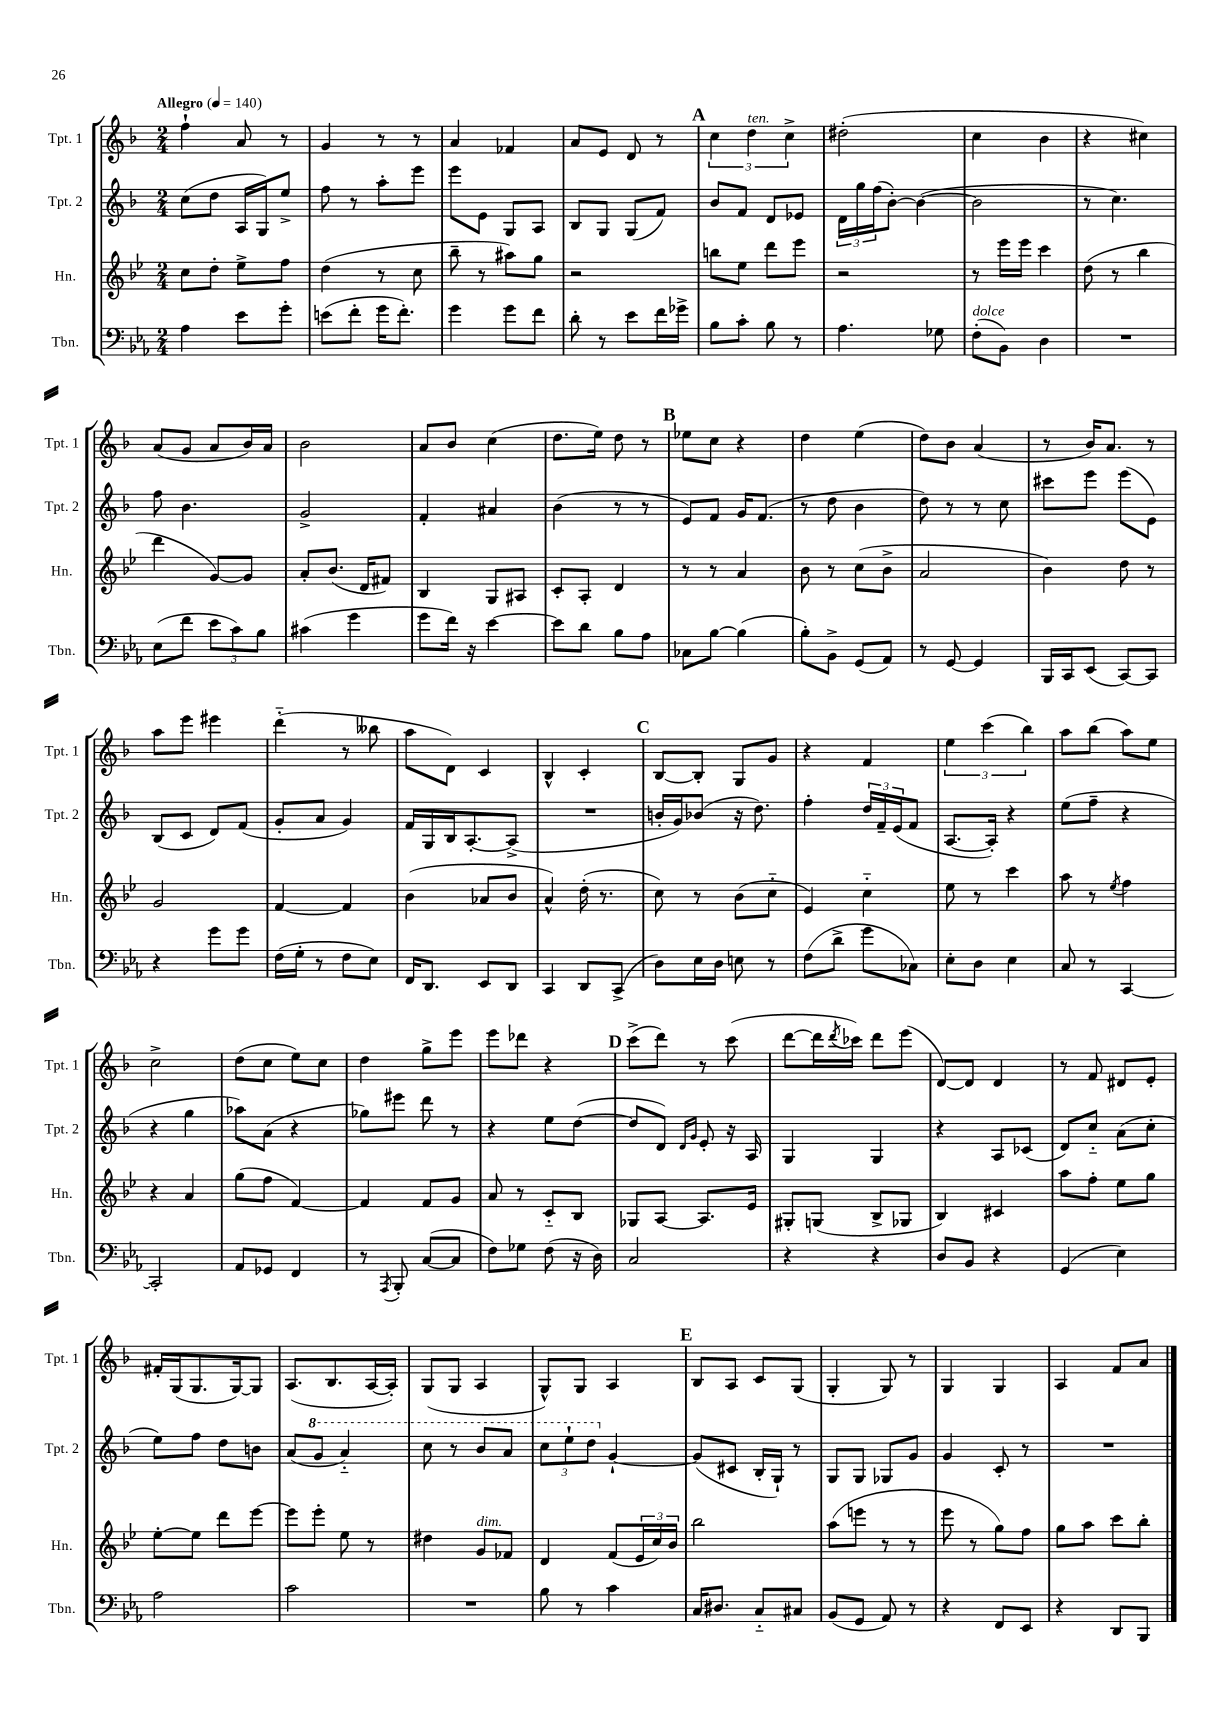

**kern	**kern	**kern	**kern
*staff4	*staff3	*staff2	*staff1
*clefF4	*clefG2	*clefG2	*clefG2
*k[b-e-a-]	*k[b-e-]	*k[b-]	*k[b-]
*M2/4	*M2/4	*M2/4	*M2/4
*MM140	*MM140	*MM140	*MM140
4A-	8cc	(8cc	4ff`
.	8dd'	8dd	.
8e-	8ee-^	16A	8a
.	.	16G)	.
8g'	8ff	8ee^	8r
=	=	=	=
(8e	(4dd	8ff	4g
8f'	.	8r	.
16g	8r	8aa'	8r
8.f')	.	.	.
.	8cc	8eee	8r
=	=	=	=
4g	8bb-~	8eee	4a
.	8r	8e	.
8g	8aa#)	8G	4f-
8f	8gg	8A	.
=	=	=	=
8d'	2r	8B-	8a
8r	.	8G	8e
8e-	.	(8G	8d
16f	.	8f)	8r
16g-^	.	.	.
=	=	=	=
8B-	8bb	8b-	6cc
8c'	8ee-	8f	.
.	.	.	6dd
8B-	8ddd	8d	.
.	.	.	6cc^
8r	8eee-	8e-	.
=	=	=	=
4.A-	2r	24d	(2dd#'
.	.	24gg	.
.	.	(24ff	.
.	.	[8b-')	.
.	.	(4b-_	.
8G-	.	.	.
=	=	=	=
(8F'	8r	2b-]	4cc
8BB-)	16eee-	.	.
.	16eee-	.	.
4D	4ccc	.	4b-
=	=	=	=
2r	(8dd	8r	4r
.	8r	4.cc)	.
.	4bb-	.	4cc#)
=	=	=	=
(8E-	4ddd	8ff	(8a
8f	.	4.b-	8g
12e-	[8g)	.	8a
12c)	.	.	.
.	8g]	.	16b-)
12B-	.	.	.
.	.	.	16a
=	=	=	=
(4c#	8a'	2g^	2b-
.	(8.b-	.	.
4g	.	.	.
.	16d	.	.
.	8f#)	.	.
=	=	=	=
8g	4B-	4f'	8a
16f)	.	.	8b-
16r	.	.	.
[4e-	8G	4a#	(4cc
.	8A#	.	.
=	=	=	=
8e-]	8c'	(4b-	8.dd
8d	8A'	.	.
.	.	.	16ee)
8B-	4d	8r	8dd
8A-	.	8r	8r
=	=	=	=
8C-	8r	8e)	8ee-
[8B-	8r	8f	8cc
(4B-]	4a	16g	4r
.	.	(8.f	.
=	=	=	=
8B-')	8b-	8r	4dd
8BB-^	8r	8dd	.
(8GG	(8cc	4b-	(4ee
8AA-)	8b-^	.	.
=	=	=	=
8r	2a	8dd)	8dd)
[8GG	.	8r	8b-
4GG]	.	8r	(4a
.	.	8cc	.
=	=	=	=
16BBB-	4b-)	8ccc#	8r
16CC	.	.	.
(8EE-	.	8eee	16b-)
.	.	.	8.a
[8CC)	8dd	(8eee	.
8CC]	8r	8e)	8r
=	=	=	=
4r	2g	(8B-	8aa
.	.	8c	8eee
8g	.	8d)	4eee#
8g	.	(8f	.
=	=	=	=
(16F	[4f	8g'	(4ddd'~
16G'	.	.	.
8r	.	8a	.
8F	4f]	4g)	8r
8E-)	.	.	8bb--
=	=	=	=
16FF	(4b-	16f	8aa
8.DD	.	16G	.
.	.	16B-	8d)
.	.	[8.A'	.
8EE-	8a-	.	4c
8DD	8b-	(8A^]	.
=	=	=	=
4CC	4a^^)	2r	4B-^^
8DD	(16dd'	.	4c'
.	8.r	.	.
(8CC^	.	.	.
=	=	=	=
8D)	8cc)	16b'	[8B-
.	.	16g)	.
16E-	8r	(8b-	8B-']
16D	.	.	.
8E	(8b-	16r	8G
.	.	8.dd)	.
8r	8cc'~	.	8g
=	=	=	=
(8F	4e-)	4ff'	4r
8d^	.	.	.
8g	4cc'~	24dd	4f
.	.	24f~	.
.	.	(24e	.
8C-)	.	8f	.
=	=	=	=
8E-'	8ee-	[8.A	6ee
8D	8r	.	.
.	.	.	(6ccc
.	.	16A'])	.
4E-	4ccc	4r	.
.	.	.	6bb-)
=	=	=	=
8C	8aa	(8ee	8aa
8r	8r	8ff~	(8bb-
.	8qee-	.	.
[4CC	4ff	4r	8aa)
.	.	.	8ee
=	=	=	=
2CC']	4r	4r	2cc^
.	4a	4gg	.
=	=	=	=
8AA-	(8gg	8aa-)	(8dd
8GG-	8ff	(8a	8cc
4FF	[4f)	4r	8ee)
.	.	.	8cc
=	=	=	=
8r	4f]	8gg-)	4dd
8qAAA-	.	.	.
8BBB-'	.	8eee#	.
([8C	8f	8ddd	8gg^
8C]	8g	8r	8eee
=	=	=	=
8F)	8a	4r	8eee
8G-	8r	.	8ddd-
(8F	8c'~	8ee	4r
16r	8B-	([8dd	.
16D)	.	.	.
=	=	=	=
2C	8G-	8dd]	(8ccc^
.	[8A	8d)	8ddd)
.	.	16qqd	.
.	.	16qqg	.
.	8.A]	8e'	8r
.	.	16r	(8ccc
.	16e-	16A	.
=	=	=	=
4r	8G#'	4G	[8ddd
.	(8G	.	16ddd]
.	.	.	8qddd
.	.	.	16ccc-)
4r	8B-^	4G	8ddd
.	8G-	.	(8eee
=	=	=	=
8D	4B-)	4r	[8d)
8BB-	.	.	8d]
4r	4c#	8A	4d
.	.	(8c-	.
=	=	=	=
(4GG	8aa	8d)	8r
.	8ff'	8cc'~	8f
4E-)	8ee-	(8a	8d#
.	8gg	8cc'	8e'
=	=	=	=
2A-	[8ee-'	8ee)	16f#'
.	.	.	(16G
.	8ee-]	8ff	8.G
.	8ddd	8dd	.
.	.	.	[16G)
.	[8eee-	8b	8G]
=	=	=	=
2c	8eee-]	(8a	(8.A
.	8eee-'	8gg	.
.	.	.	8.B-
.	8ee-	4aa'~)	.
.	8r	.	[16A
.	.	.	16A'])
=	=	=	=
2r	4dd#	8ccc	(8G
.	.	8r	8G
.	8g	8bb-	4A
.	8f-	8aa	.
=	=	=	=
8B-	4d	12ccc	8G^^)
.	.	12eee`	.
8r	.	.	8G
.	.	12ddd	.
4c	(8f	[4g`	4A
.	24e-	.	.
.	24cc)	.	.
.	24b-	.	.
=	=	=	=
16C	2bb-	(8g]	8B-
8.D#	.	.	.
.	.	8c#	8A
8C'~	.	16B-'	8c
.	.	16G`)	.
8C#	.	8r	(8G
=	=	=	=
(8BB-	(8aa	8G	4G'
8GG	8eee	8G	.
8AA-)	8r	8G-	8G)
8r	8r	8g	8r
=	=	=	=
4r	8eee-	4g	4G
.	8r	.	.
8FF	8gg)	8c'	4G
8EE-	8ff	8r	.
=	=	=	=
4r	8gg	2r	4A
.	8aa	.	.
8DD	8ccc	.	8f
8BBB-	8bb-'	.	8a
==	==	==	==
*-	*-	*-	*-
